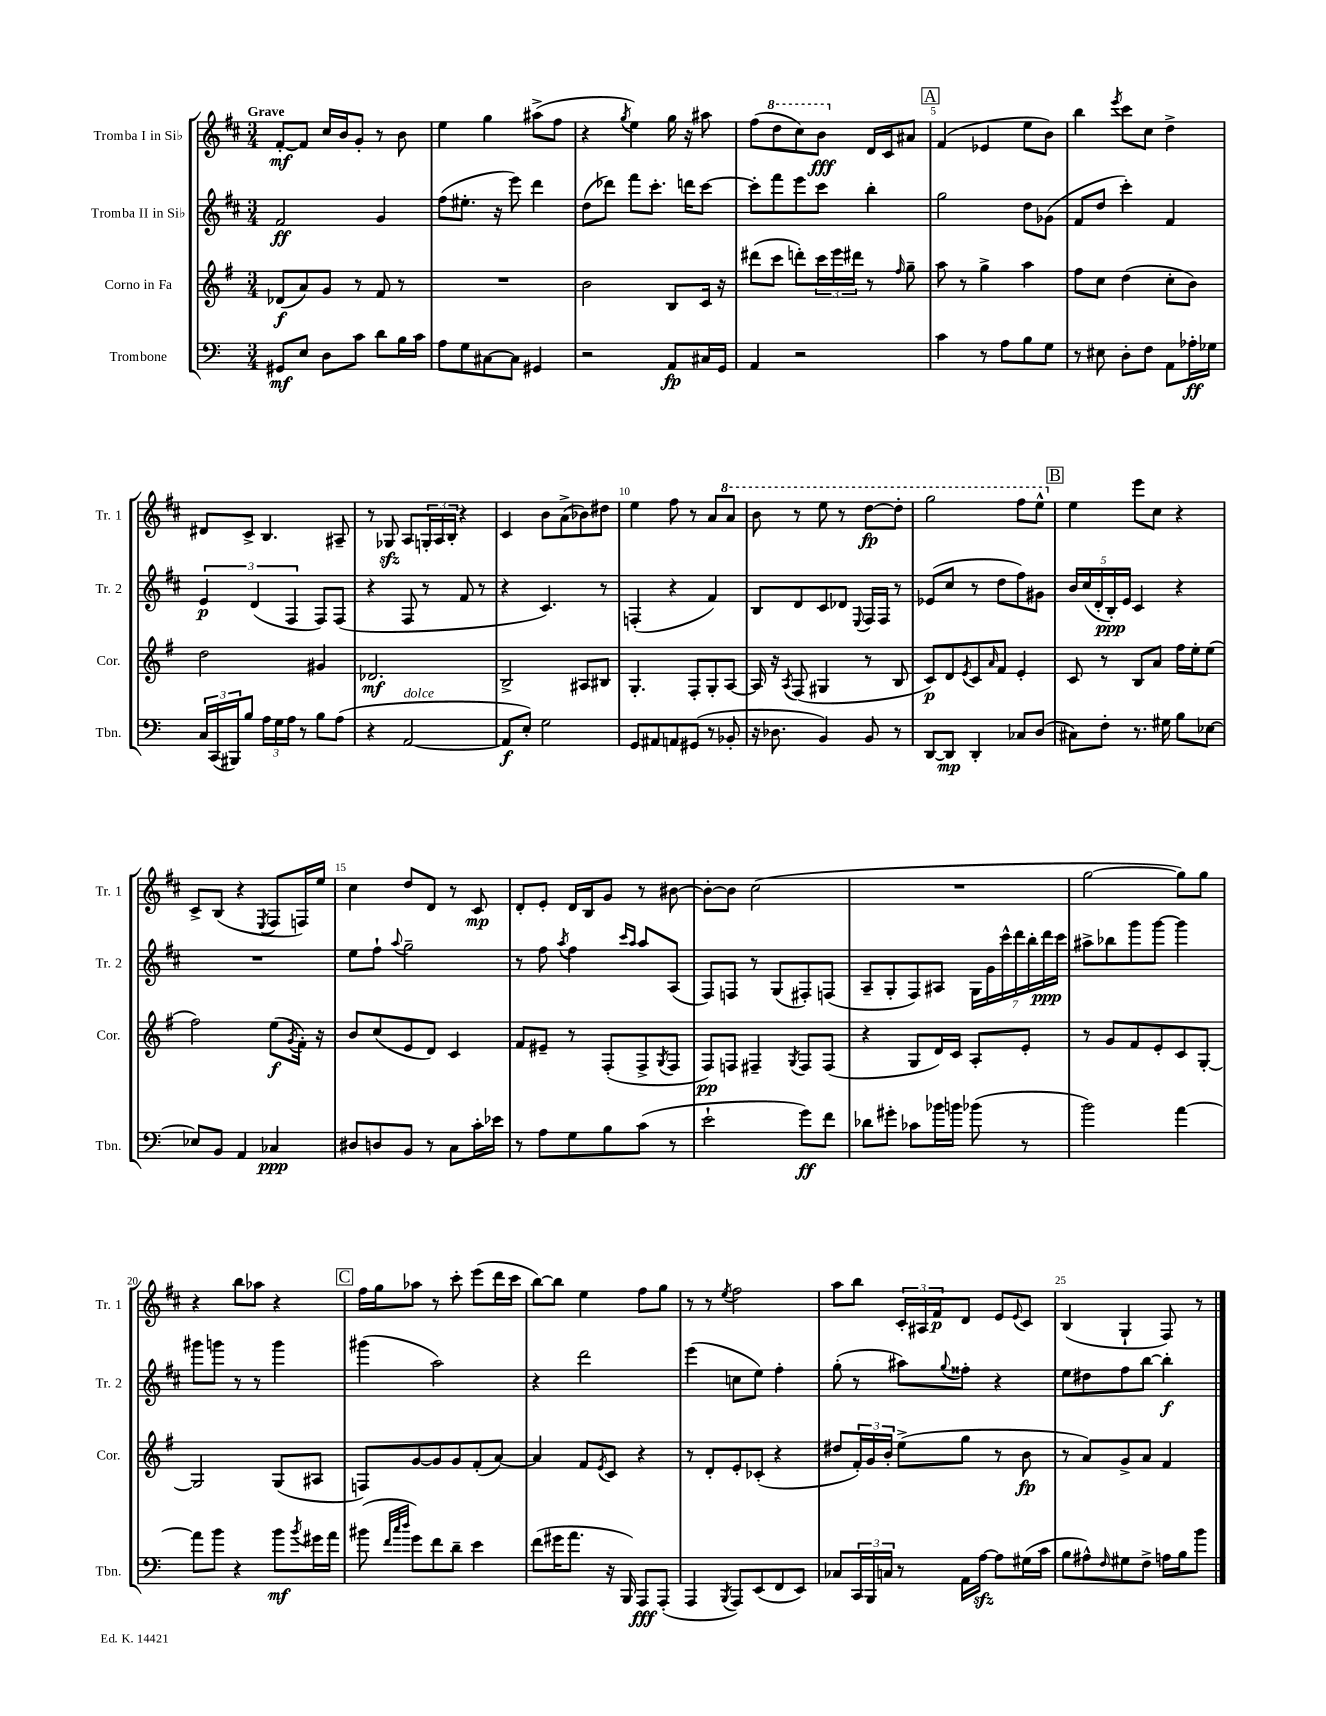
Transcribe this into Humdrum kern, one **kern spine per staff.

**kern	**dynam	**kern	**dynam	**kern	**dynam	**kern	**dynam
*part4	*part4	*part3	*part3	*part2	*part2	*part1	*part1
*staff4	*staff4	*staff3	*staff3	*staff2	*staff2	*staff1	*staff1
*I"Trombone	*	*I"Corno in Fa	*	*I"Tromba II in Si♭	*	*I"Tromba I in Si♭	*
*I'Tbn.	*	*I'Cor.	*	*I'Tr. 2	*	*I'Tr. 1	*
*clefF4	*	*clefG2	*	*clefG2	*	*clefG2	*
*k[]	*	*k[f#]	*	*k[f#c#]	*	*k[f#c#]	*
*M3/4	*	*M3/4	*	*M3/4	*	*M3/4	*
=1	=1	=1	=1	=1	=1	=1	=1
!	!	!	!	!	!	!LO:TX:a:B:t=Grave	!
8GG#X/L	mf	(8d-X/L	f	2f#/	ff	[8f#'/L	mf
8E/J	.	8a/)	.	.	.	8f#/J]	.
8D\L	.	8g/J	.	.	.	16cc#/LL	.
.	.	.	.	.	.	16b/J	.
8c\J	.	8r	.	.	.	8g'/J	.
8d\L	.	8f#/	.	4g/	.	8r	.
16B\L	.	8r	.	.	.	8b\	.
16c\JJ	.	.	.	.	.	.	.
=2	=2	=2	=2	=2	=2	=2	=2
8A\L	.	2.r	.	(8ff#\L	.	4ee\	.
8G\	.	.	.	8.ee#X'\J	.	.	.
[8C#X\	.	.	.	.	.	4gg\	.
.	.	.	.	16r	.	.	.
8C#\J]	.	.	.	8eee\)	.	.	.
4GG#X/	.	.	.	4ddd\	.	(8aa#X^\L	.
.	.	.	.	.	.	8ff#\J	.
=3	=3	=3	=3	=3	=3	=3	=3
2r	.	2b\	.	(8dd\L	.	4r	.
.	.	.	.	8ddd-X\J)	.	.	.
.	.	.	.	.	.	8qgg/	.
.	.	.	.	8fff#\L	.	4ee\)	.
.	.	.	.	8.ccc#'\J	.	.	.
8AA/L	fp	8B/L	.	.	.	16gg\	.
.	.	.	.	16dddn\KL	.	16r	.
16C#X/L	.	16c/Jk	.	[8ccc#\J	.	8aa#X\	.
16GG/JJ	.	16r	.	.	.	.	.
=4	=4	=4	=4	=4	=4	=4	=4
4AA/	.	(8ddd#X\L	.	8ccc#'\L]	.	(8ff#\L	.
*	*	*	*	*	*	*8va	*
.	.	8ccc\J	.	8fff#\	.	8ddd\	.
2r	.	8dddn'\L)	.	8eee\	.	8ccc#\)	.
.	.	24ccc\L	.	8ccc#\J	.	8bb\J	fff
.	.	24eee\	.	.	.	.	.
.	.	24ddd#X\JJ	.	.	.	.	.
*	*	*	*	*	*	*X8va	*
.	.	8r	.	4bb'\	.	16d/LL	.
.	.	.	.	.	.	16c#/J	.
.	.	16qqff#/	.	.	.	.	.
.	.	8gg~\	.	.	.	8a#X/J	.
!!LO:REH:place=s1:t=A
=5	=5	=5	=5	=5	=5	=5	=5
4c\	.	8aa\	.	2gg\	.	(4f#/	.
.	.	8r	.	.	.	.	.
8r	.	4gg^\	.	.	.	4e-X/	.
8A\L	.	.	.	.	.	.	.
8B\	.	4aa\	.	8dd\L	.	8ee\L	.
8G\J	.	.	.	(8g-X\J	.	8b\J)	.
=6	=6	=6	=6	=6	=6	=6	=6
8r	.	8ff#\L	.	8f#/L	.	4bb\	.
8E#X\	.	8cc\J	.	8dd/J	.	.	.
.	.	.	.	.	.	8qeee/	.
8D'\L	.	(4dd\	.	4ccc#'\)	.	8ccc#\L	.
8F\J	.	.	.	.	.	8cc#\J	.
8AA\L	.	8cc'\L	.	4f#/	.	4dd^\	.
16A-X'\L	ff	8b\J)	.	.	.	.	.
16G-X\JJ	.	.	.	.	.	.	.
!!LO:LB:g=z
=7	=7	=7	=7	=7	=7	=7	=7
24C/LL	.	2dd\	.	6e/	p	8d#X/L	.
(24CC/	.	.	.	.	.	.	.
24BBB#X/J)	.	.	.	.	.	.	.
8B/J	.	.	.	.	.	8c#^/J	.
.	.	.	.	(6d/	.	.	.
24A\LL	.	.	.	.	.	4.B/	.
24G\	.	.	.	.	.	.	.
24A\JJ	.	.	.	6F#/	.	.	.
8r	.	.	.	.	.	.	.
8B\L	.	4g#X/	.	8F#/L)	.	.	.
(8A\J	.	.	.	(8F#/J	.	8A#X~/	.
=8	=8	=8	=8	=8	=8	=8	=8
4r	.	2.d-X/	mf	4r	.	8r	.
.	.	.	.	.	.	8G-Xzz/	.
!LO:TX:a:i:t=dolce	!	!	!	!	!	!	!
[2AA/	.	.	.	8F#/	.	8A/L	.
.	.	.	.	8r	.	24Gn'/L	.
.	.	.	.	.	.	24A/	.
.	.	.	.	.	.	24B'/JJ	.
.	.	.	.	8f#/	.	4r	.
.	.	.	.	8r	.	.	.
=9	=9	=9	=9	=9	=9	=9	=9
8AA/L]	f	2B^/	.	4r	.	4c#/	.
8E'/J)	.	.	.	.	.	.	.
2G\	.	.	.	4.c#/)	.	8b\L	.
.	.	.	.	.	.	(8a^\	.
.	.	8A#X/L	.	.	.	8b-X\)	.
.	.	8B#X/J	.	8r	.	8dd#X\J	.
=10	=10	=10	=10	=10	=10	=10	=10
8GG/L	.	4.G'/	.	(4Fn'/	.	4ee\	.
8AA#X/	.	.	.	.	.	.	.
8AAn/	.	.	.	4r	.	8ff#\	.
(8GG#X/J	.	8F#'/L	.	.	.	8r	.
8r	.	8G'/	.	4f#/)	.	8a/L	.
*	*	*	*	*	*	*8va	*
8BB-X'/	.	[8A/J	.	.	.	8aa/J	.
=11	=11	=11	=11	=11	=11	=11	=11
16r	.	16A/]	.	8B/L	.	8bb\	.
8.D-X\	.	16r	.	.	.	.	.
.	.	8qA/	.	.	.	.	.
.	.	(8F#/	.	8d/	.	8r	.
4BB/)	.	4G#X/	.	8c#/	.	8eee\	.
.	.	.	.	8d-X/J	.	8r	.
.	.	.	.	8qqE/	.	.	.
8BB/	.	8r	.	16F#/LL	.	[8ddd\L	fp
.	.	.	.	16F#/JJ	.	.	.
8r	.	8B/	.	8r	.	8ddd'\J]	.
=12	=12	=12	=12	=12	=12	=12	=12
[8DD/L	.	8c/L)	p	(8e-X/L	.	2ggg\	.
8DD/J]	mp	8d/	.	8cc#/J	.	.	.
.	.	8qe/	.	.	.	.	.
4DD'/	.	8c/	.	8r	.	.	.
.	.	16qqa/	.	.	.	.	.
.	.	8f#/J	.	8dd\L	.	.	.
8C-X/L	.	4e'/	.	8ff#\)	.	8fff#\L	.
(8D/J	.	.	.	8g#X\J	.	8eee^^\J	.
!!LO:REH:place=s1:t=B
=13	=13	=13	=13	=13	=13	=13	=13
*	*	*	*	*	*	*X8va	*
8C#X\L)	.	8c/	.	20b/LL	.	4ee\	.
.	.	.	.	(20cc#/	.	.	.
.	.	.	.	20d'/	.	.	.
8F'\J	.	8r	.	.	.	.	.
.	.	.	.	20B'/)	ppp	.	.
.	.	.	.	20e/JJ	.	.	.
8.r	.	8B/L	.	4c#/	.	8eee\L	.
.	.	8a/J	.	.	.	8cc#\J	.
16G#X\	.	.	.	.	.	.	.
8B\L	.	16ff#\LL	.	4r	.	4r	.
.	.	16ee'\J	.	.	.	.	.
[8E-X\J	.	(8ee\J	.	.	.	.	.
!!LO:LB:g=z
=14	=14	=14	=14	=14	=14	=14	=14
8E-X/L]	.	2ff#\)	.	2.r	.	8c#^/L	.
8BB/J	.	.	.	.	.	(8B/J	.
4AA/	.	.	.	.	.	4r	.
.	.	.	.	.	.	8qE/	.
4C-X/	ppp	(8ee\L	f	.	.	8F#/L	.
.	.	8qg/	.	.	.	.	.
.	.	16f#'\Jk)	.	.	.	16Fn/L)	.
.	.	16r	.	.	.	16ee/JJ	.
=15	=15	=15	=15	=15	=15	=15	=15
8D#X/L	.	8b/L	.	8ee\L	.	4cc#\	.
8Dn/	.	(8cc/	.	8ff#`\J	.	.	.
.	.	.	.	8qqaa/	.	.	.
8BB/J	.	8e/	.	2gg~\	.	8dd/L	.
8r	.	8d/J)	.	.	.	8d/J	.
8C\L	.	4c/	.	.	.	8r	.
16c'\L	.	.	.	.	.	8c#/	mp
16e-X\JJ	.	.	.	.	.	.	.
=16	=16	=16	=16	=16	=16	=16	=16
8r	.	8f#/L	.	8r	.	8d'/L	.
8A\L	.	8e#X~/J	.	8ff#\	.	8e'/J	.
.	.	.	.	8qaa/	.	.	.
8G\	.	8r	.	4ff#\	.	16d/LL	.
.	.	.	.	.	.	16B/J	.
8B\	.	(8F#'/L	.	.	.	8g/J	.
.	.	.	.	16qqccc#/LL	.	.	.
.	.	.	.	16qqaa/JJ	.	.	.
(8c\J	.	8F#^/	.	8aa/L	.	8r	.
.	.	8qG/	.	.	.	.	.
8r	.	8F#/J	.	(8A/J	.	[8b#X\	.
=17	=17	=17	=17	=17	=17	=17	=17
2e`\	.	8F#/L)	pp	8F#/L)	.	8b#'\L_	.
.	.	8Fn/J	.	8Fn/J	.	8b#\J]	.
.	.	4F#X~/	.	8r	.	(2cc#\	.
.	.	.	.	(8G/L	.	.	.
.	.	8qG/	.	.	.	.	.
8g\L)	ff	8F#/L	.	8F#X'/)	.	.	.
8f\J	.	(8F#/J	.	(8Fn/J	.	.	.
=18	=18	=18	=18	=18	=18	=18	=18
8d-X\L	.	4r	.	8A~/L	.	2.r	.
8g#X'\J	.	.	.	8G'/	.	.	.
8c-X\L	.	8G/L	.	8F#/)	.	.	.
16b-X\L	.	16d/L)	.	8A#X/J	.	.	.
16bn\JJ	.	16c/JJ	.	.	.	.	.
(8b-X\	.	8A'/L	.	28G\LL	.	.	.
.	.	.	.	28g\	.	.	.
.	.	.	.	28ccc#^^\	.	.	.
.	.	.	.	28ddd\	.	.	.
8r	.	8e'/J	.	.	.	.	.
.	.	.	.	28bb'\	.	.	.
.	.	.	.	28ddd\	ppp	.	.
.	.	.	.	28ccc#\JJ	.	.	.
=19	=19	=19	=19	=19	=19	=19	=19
2b\)	.	8r	.	8aa#X^\L	.	[2gg\	.
.	.	8g/L	.	8bb-X\	.	.	.
.	.	8f#/	.	8ggg\	.	.	.
.	.	8e'/	.	[8ggg\J	.	.	.
[4a\	.	8c/	.	4ggg\]	.	8gg\L])	.
.	.	[8G'/J	.	.	.	8gg\J	.
!!LO:LB:g=z
=20	=20	=20	=20	=20	=20	=20	=20
8a\L]	.	2G/]	.	8ggg#X\L	.	4r	.
8b\J	.	.	.	8gggn\J	.	.	.
4r	.	.	.	8r	.	8bb\L	.
.	.	.	.	8r	.	8aa-X\J	.
8b\L	mf	(8G/L	.	4ggg\	.	4r	.
8qb/	.	.	.	.	.	.	.
16g#X\L	.	8A#X/J	.	.	.	.	.
16a\JJ	.	.	.	.	.	.	.
!!LO:REH:place=s1:t=C
=21	=21	=21	=21	=21	=21	=21	=21
(8b#X\	.	8Fn/L)	.	(4ggg#X\	.	16ff#\LL	.
.	.	.	.	.	.	16gg\J	.
32qqf/LLL	.	.	.	.	.	.	.
32qqcc/	.	.	.	.	.	.	.
32qqdd/JJJ	.	.	.	.	.	.	.
8g\L)	.	[8g/	.	.	.	8aa-X\J	.
8f\	.	8g/]	.	2aa\)	.	8r	.
8d~\J	.	8g/	.	.	.	8ccc#'\	.
4e\	.	(8f#'/	.	.	.	(8eee\L	.
.	.	[8a/J)	.	.	.	16ddd\L	.
.	.	.	.	.	.	16ccc#\JJ	.
=22	=22	=22	=22	=22	=22	=22	=22
(8f\L	.	4a/]	.	4r	.	[8bb\L)	.
16g#X\K	.	.	.	.	.	8bb\J]	.
8.a\J	.	.	.	.	.	.	.
.	.	8f#/L	.	2ddd\	.	4ee\	.
.	.	8qe/	.	.	.	.	.
16r	.	8c/J	.	.	.	.	.
16BBB/)	.	.	.	.	.	.	.
8AAA/L	fff	4r	.	.	.	8ff#\L	.
(8AAA'/J	.	.	.	.	.	8gg\J	.
=23	=23	=23	=23	=23	=23	=23	=23
4AAA/	.	8r	.	(4eee\	.	8r	.
.	.	8d'/L	.	.	.	8r	.
8qBBB/	.	.	.	.	.	8qee/	.
8AAA/L)	.	8e'/	.	8ccn\L	.	2ff#\	.
(8EE/	.	(8c-X'/J	.	8ee\J)	.	.	.
8FF/	.	4r	.	4ff#'\	.	.	.
8EE/J)	.	.	.	.	.	.	.
=24	=24	=24	=24	=24	=24	=24	=24
8C-X/L	.	8dd#X/L	.	(8gg'\	.	8aa\L	.
24CC/L	.	24f#'/L)	.	8r	.	8bb\J	.
24BBB/	.	24g/	.	.	.	.	.
24Cn/JJ	.	24b'/JJ	.	.	.	.	.
8r	.	(8ee^\L	.	8aa#X\L)	.	24c#'/LL	.
.	.	.	.	.	.	24A#X/	.
.	.	.	.	.	.	24f#/J	p
.	.	.	.	8qqgg/	.	.	.
16AA\LL	.	8gg\J	.	8ff##X'\J	.	8d/J	.
[16Azz\JJ	.	.	.	.	.	.	.
8A\L]	.	8r	.	4r	.	8e/L	.
.	.	.	.	.	.	8qqe/	.
(16G#X\L	.	8b\	fp	.	.	8c#/J	.
16c\JJ	.	.	.	.	.	.	.
=25	=25	=25	=25	=25	=25	=25	=25
8B\L	.	8r	.	8ee\L	.	(4B/	.
8A#X^^\)	.	8a/L)	.	8dd#X\	.	.	.
16qqF/	.	.	.	.	.	.	.
8G#X\	.	8g^/	.	8ff#\	.	4G`/	.
8F^\J	.	8a/J	.	[8bb\J	.	.	.
16An\LL	.	4f#/	.	4bb'\]	f	8F#/)	.
16B\J	.	.	.	.	.	.	.
8b\J	.	.	.	.	.	8r	.
==	==	==	==	==	==	==	==
*-	*-	*-	*-	*-	*-	*-	*-
